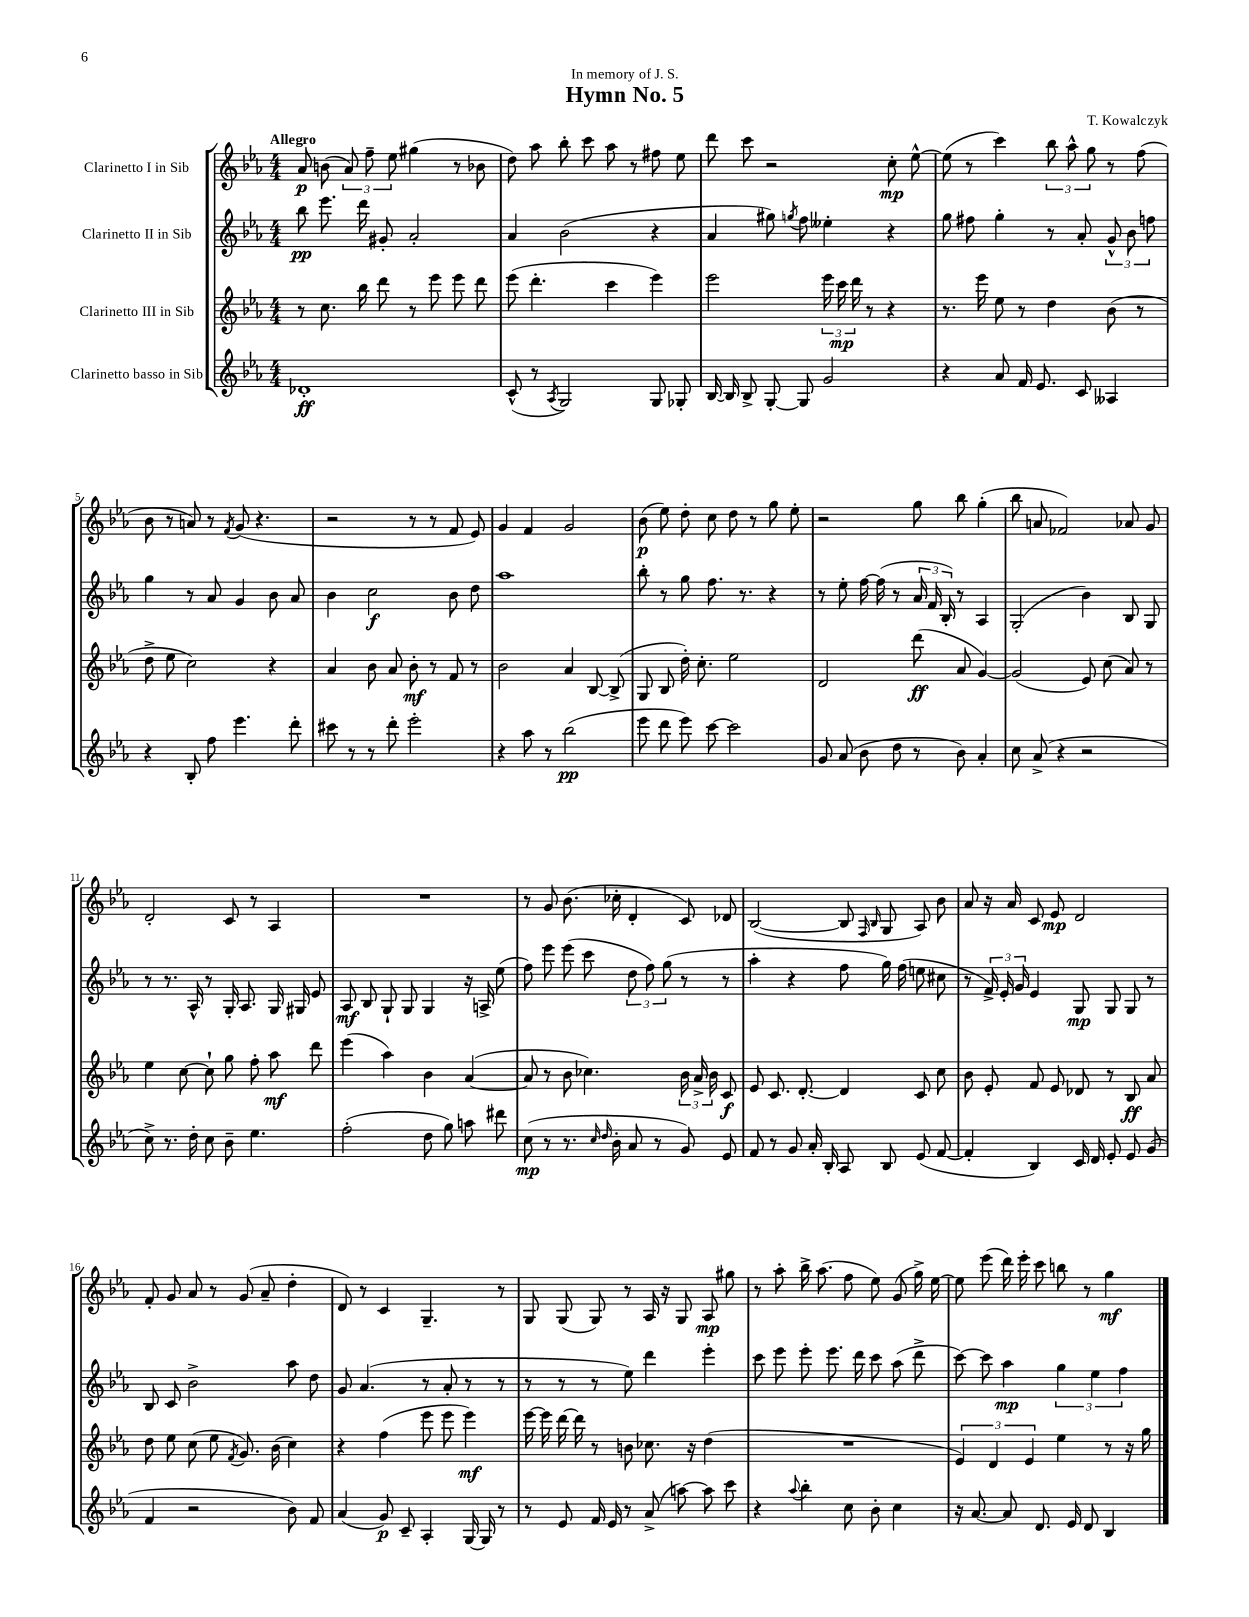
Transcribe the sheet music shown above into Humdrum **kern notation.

**kern	**kern	**kern	**kern
*staff4	*staff3	*staff2	*staff1
*clefG2	*clefG2	*clefG2	*clefG2
*k[b-e-a-]	*k[b-e-a-]	*k[b-e-a-]	*k[b-e-a-]
*M4/4	*M4/4	*M4/4	*M4/4
1d-'	8r	8bb-	8a-
.	8.cc	8.eee-	(8b
.	.	.	12a-)
.	16bb-	16ddd	.
.	.	.	12ff~
.	8ddd	8g#'	.
.	.	.	12ee-
.	8r	2a-'	(4gg#
.	8eee-	.	.
.	8eee-	.	8r
.	8ddd	.	8b-
=	=	=	=
(8c^^	(8eee-	4a-	8dd)
8r	4.ddd'	.	8aa-
8qA-	.	.	.
2G)	.	(2b-	8bb-'
.	.	.	8ccc
.	4ccc	.	8aa-
.	.	.	8r
8G	4eee-)	4r	8ff#
8G-'	.	.	8ee-
=	=	=	=
[16B-	2eee-	4a-	8ddd
16B-]	.	.	.
8B-^	.	.	8ccc
[8G'	.	8gg#)	2r
.	.	8qgg	.
8G]	.	8ff	.
2g	24eee-	4ee--'	.
.	24ccc	.	.
.	24ddd	.	.
.	8r	.	.
.	4r	4r	8cc'
.	.	.	[8ee-^^
=	=	=	=
4r	8.r	8gg	(8ee-]
.	.	8ff#	8r
.	16eee-	.	.
8a-	8ee-	4gg'	4ccc)
16f	8r	.	.
8.e-	.	.	.
.	4dd	8r	12bb-
.	.	.	12aa-^^
8c	.	8a-'	.
.	.	.	12gg
4A--	(8b-	12g^^	8r
.	.	12b-	.
.	8r	.	(8ff
.	.	12ff	.
=	=	=	=
4r	8dd^	4gg	8b-
.	8ee-	.	8r
8B-'	2cc)	8r	8a)
8ff	.	8a-	8r
.	.	.	8qf
4.eee-	.	4g	(8g
.	.	.	4.r
.	4r	8b-	.
8ddd'	.	8a-	.
=	=	=	=
8ccc#	4a-	4b-	2r
8r	.	.	.
8r	8b-	2cc	.
8ddd'	8a-	.	.
2eee-'	8b-'	.	8r
.	8r	.	8r
.	8f	8b-	8f
.	8r	8dd	8e-)
=	=	=	=
4r	2b-	1aa-	4g
8aa-	.	.	4f
8r	.	.	.
(2bb-	4a-	.	2g
.	[8B-	.	.
.	(8B-^]	.	.
=	=	=	=
8eee-	8G	8bb-'	(8b-
8ddd	8B-	8r	8ee-)
8eee-)	16dd')	8gg	8dd'
.	8.cc'	.	.
[8ccc	.	8.ff	8cc
2ccc]	2ee-	.	8dd
.	.	8.r	.
.	.	.	8r
.	.	4r	8gg
.	.	.	8ee-'
=	=	=	=
8g	2d	8r	2r
(8a-	.	8ee-'	.
8b-	.	[16ff	.
.	.	(16ff]	.
8dd	.	8r	.
8r	(8ddd	24a-	8gg
.	.	24f	.
.	.	24B-')	.
8b-)	8a-	8r	8bb-
4a-'	[4g)	4A-	(4gg'
=	=	=	=
8cc	(2g]	(2G'	8bb-
(8a-^	.	.	8a
4r	.	.	2f-)
2r	8e-)	4b-)	.
.	(8cc	.	.
.	8a-)	8B-	8a-
.	8r	8G	8g
=	=	=	=
8cc^)	4ee-	8r	2d'
8.r	.	8.r	.
.	[8cc	.	.
16dd'	.	16A-^^	.
8cc	8cc`]	8r	.
8b-~	8gg	16G'	8c
.	.	8.A-	.
4.ee-	8ff'	.	8r
.	8aa-	16G	4A-
.	.	16G#	.
.	8ddd	8e-	.
=	=	=	=
(2ff'	(4eee-	8A-	1r
.	.	8B-	.
.	4aa-)	8G`	.
.	.	8G	.
8dd	4b-	4G	.
8gg)	.	.	.
8aa	([4a-	16r	.
.	.	16A^	.
8ddd#	.	(8ee-	.
=	=	=	=
(8cc	8a-]	8ff)	8r
8r	8r	8eee-	8g
8.r	8b-	(8eee-	(8.b-
.	4.cc-)	8ccc	.
16qqcc	.	.	.
16qqdd	.	.	.
16b-'	.	.	16cc-'
8a-	.	12dd	4d'
.	.	12ff)	.
8r	.	.	.
.	.	(12gg	.
8g)	24b-	8r	8c)
.	24a-^	.	.
.	24b-	.	.
8e-	8c	8r	8d-
=	=	=	=
8f	8e-	4aa-'	([2B-
8r	8.c	.	.
8g	.	4r	.
.	[8.d'	.	.
16a-'	.	.	.
16B-'	.	.	.
8A-	4d]	8ff	8B-]
.	.	.	16qqF
.	.	.	16qqB-
8B-	.	16gg)	8G
.	.	(16ff	.
(8e-	8c	8ee	8A-)
[8f	8cc	8cc#	8b-
=	=	=	=
4f']	8b-	8r	8a-
.	8e-'	24f^)	16r
.	.	24e-'	.
.	.	.	16a-
.	.	24g	.
4B-)	8f	4e-	8c
.	8e-	.	8e-
16c	8d-	8G	2d
16d	.	.	.
8e-'	8r	8G	.
8e-	8B-	8G	.
(8g	8a-	8r	.
=	=	=	=
4f	8dd	8B-	8f'
.	8ee-	8c	8g
2r	(8cc	2b-^	8a-
.	8ee-	.	8r
.	8qf	.	.
.	8.g)	.	(8g
.	.	.	8a-~
.	(16b-	.	.
8b-)	4cc)	8aa-	4dd'
8f	.	8dd	.
=	=	=	=
(4a-	4r	8g	8d)
.	.	(4.a-	8r
8g)	(4ff	.	4c
8c~	.	.	.
4A-'	8eee-	8r	4.G~
.	8eee-	8a-'	.
[16G	4eee-)	8r	.
16G]	.	.	.
8r	.	8r	8r
=	=	=	=
8r	[16eee-	8r	8G
.	16eee-]	.	.
8e-	[16ddd	8r	(8G
.	16ddd]	.	.
16f	8r	8r	8G)
16e-	.	.	.
8r	8b	8ee-)	8r
(8a-^	8.cc-	4ddd	16A-
.	.	.	16r
[8aa)	.	.	8G
.	16r	.	.
8aa]	(4dd	4eee-'	8A-
8ccc	.	.	8gg#
=	=	=	=
4r	1r	8ccc	8r
.	.	8eee-	8aa-'
8qqaa-	.	.	.
4bb-'	.	8eee-'	16bb-^
.	.	.	(8.aa-
.	.	8.eee-	.
8cc	.	.	8ff
.	.	16ddd	.
8b-'	.	8ccc	8ee-)
4cc	.	(8aa-	(8g
.	.	8ddd^	16gg^)
.	.	.	[16ee-
=	=	=	=
16r	6e-)	[8ccc)	8ee-]
[8.a-	.	.	.
.	.	8ccc]	(8eee-
.	6d	.	.
8a-]	.	4aa-	16ddd)
.	.	.	16eee-'
.	6e-	.	.
8.d	.	.	8ccc
.	4ee-	6gg	8bb
16e-	.	.	.
8d	.	.	8r
.	.	6ee-	.
4B-	8r	.	4gg
.	.	6ff	.
.	16r	.	.
.	16gg	.	.
==	==	==	==
*-	*-	*-	*-
